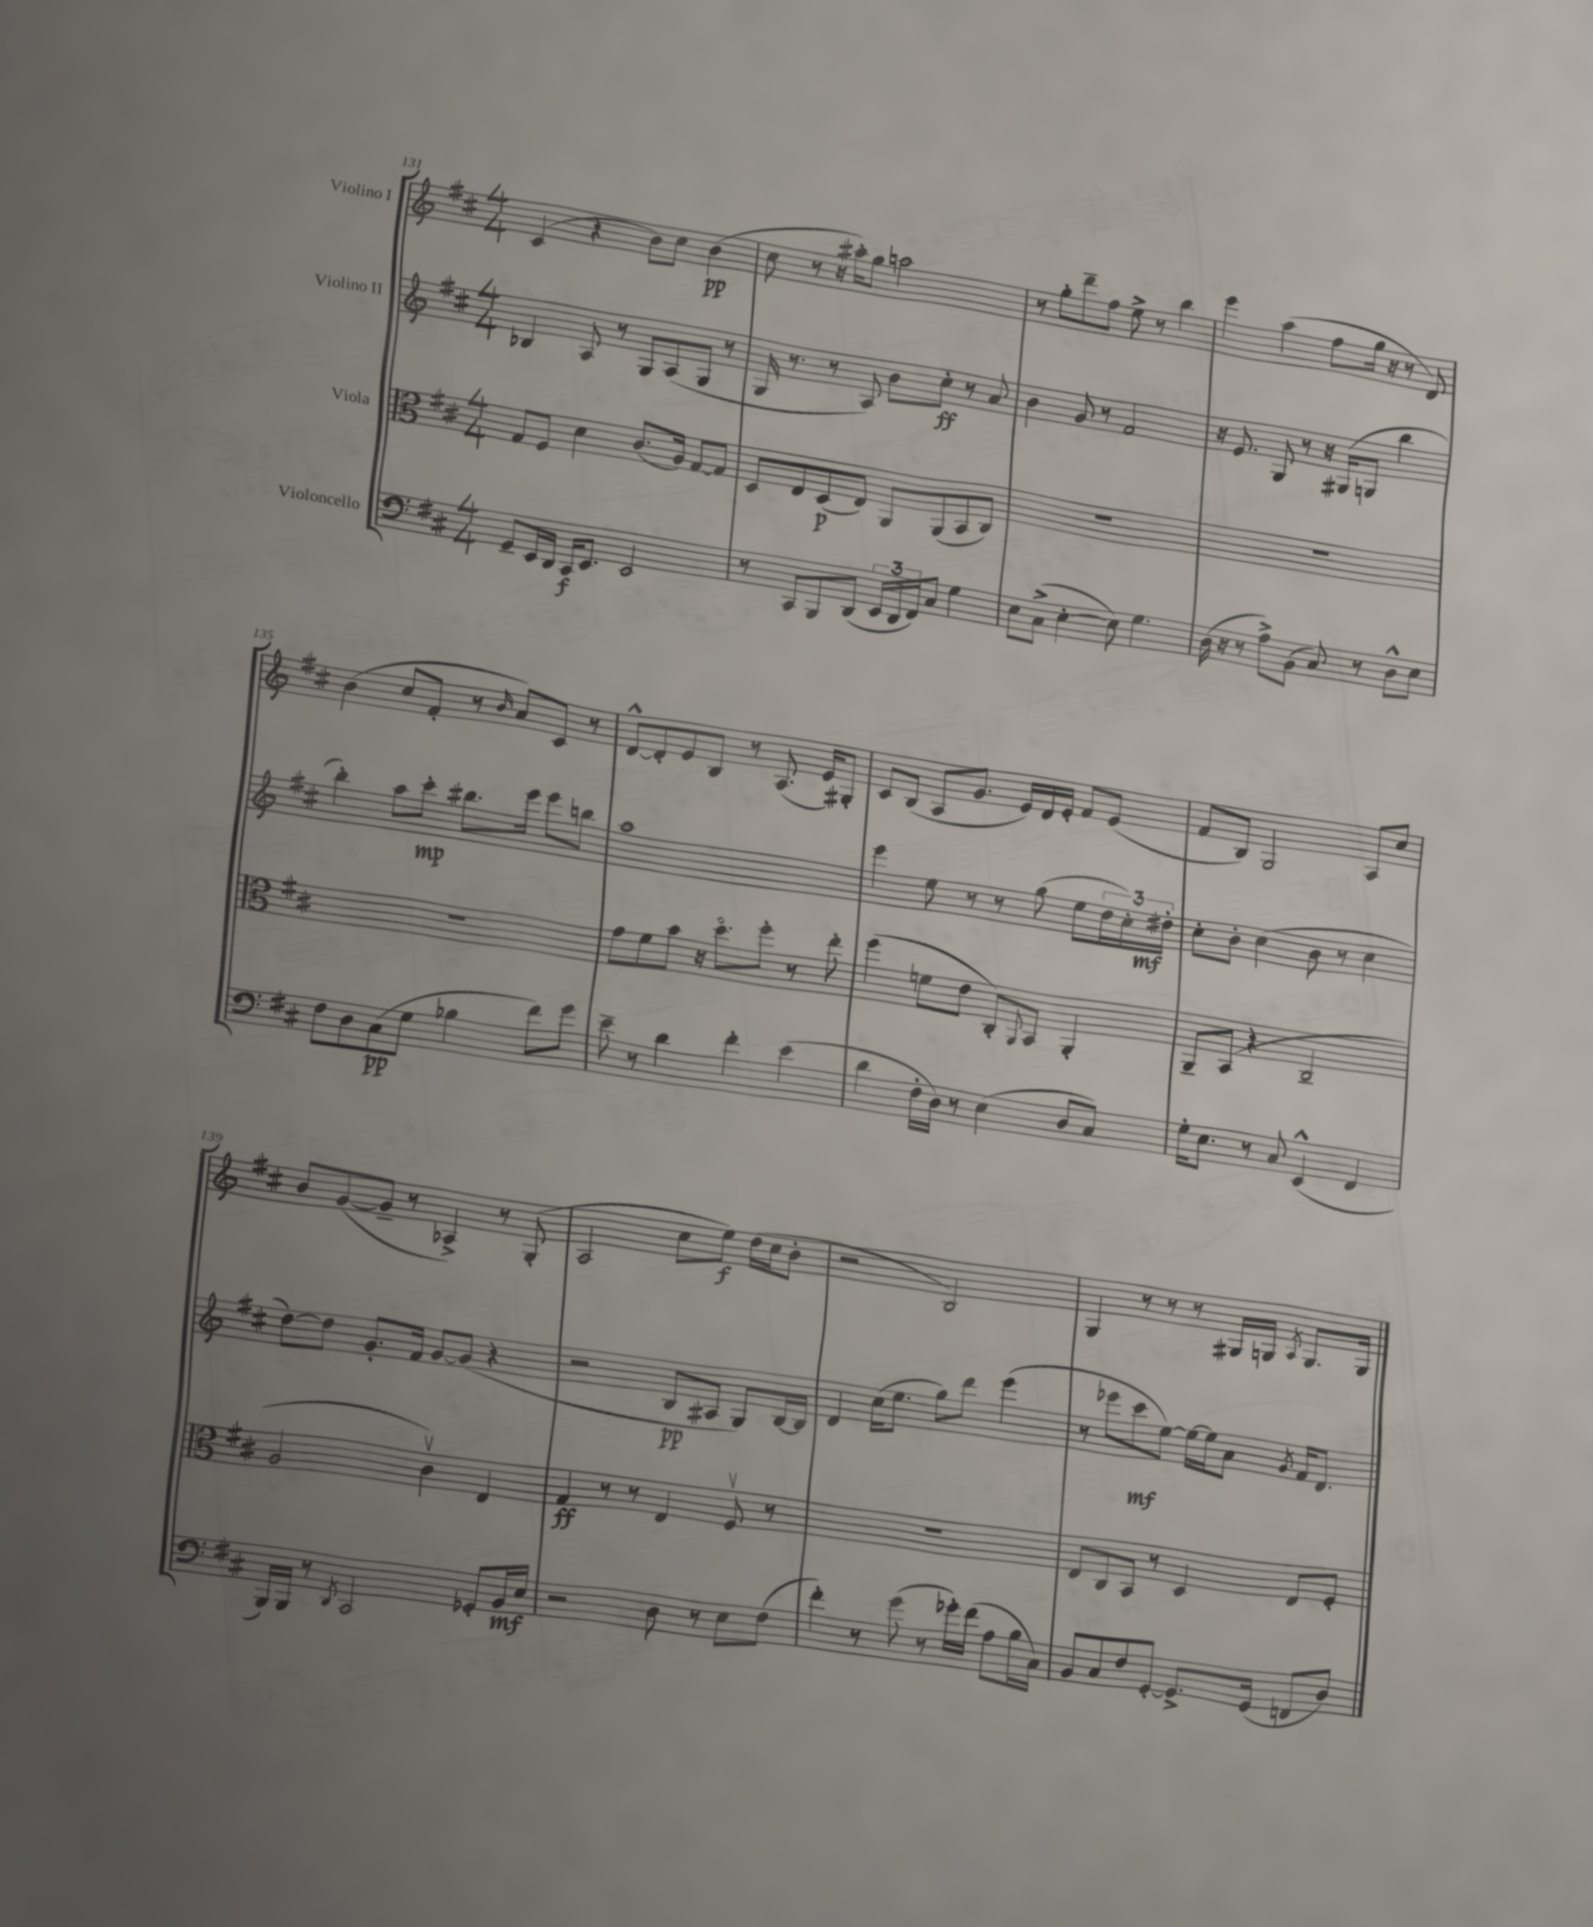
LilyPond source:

<<
\new StaffGroup <<
\new Staff = "s0" \with { instrumentName = "Violino I" } {
    \clef treble \key d \major \numericTimeSignature \time 4/4
    cis'4( r4 b'8) cis''8 b'4\pp( |
    cis''8 r8 r16 ais''16-.) g''8 a''2 |
    r8 g''8-. d'''8-- fis''8 e''8-> r8 b''4 |
    e'''4 a''4( fis''8 g''16 r16 r8 d'8) |
    b'4( cis''8 fis'8-. r8 \grace { b'16 } a'8) cis'8 r8 |
    d'8~-^ d'8-. e'8 b8 r8 a8.( e'16) gis8-. |
    cis'8 b8( a8 g'8. e'16) d'16 e'16-. fis'8 e'8( |
    fis'8 b8) g2 a8 cis''8 |
    b'8 g'8~( g'8-- r8 aes4->) r8 g8-.( |
    a2 cis''8 e''8\f) d''16( cis''16 b'8-. |
    r2 b2) |
    g4 r8 r8 r8 gis16 g16 \acciaccatura { a8 } g8. g16 \bar "|." |
}
\new Staff = "s1" \with { instrumentName = "Violino II" } {
    \clef treble \key d \major \numericTimeSignature \time 4/4
    bes4 a8 r8 g8 a8( g8 r8 |
    g16 r8. r8 a8) b'8 cis''8-.\ff r8 a'8 |
    b'4 g'8 r8 fis'2 |
    r16 e'8. g8 r8 r16 gis16( g8 b''4 |
    b''4-.) a''8 cis'''8-.\mp bis''8. e'''16 e'''8 b''8 |
    a''1 |
    e'''4 e''8 r8 r8 g''8( e''8 \tuplet 3/2 { d''16 cis''16-.) dis''16-.\mf } |
    cis''8-. b'8-. cis''4( b'8 r8 cis''4 |
    d''8~) d''8 g'8.-. fis'16 g'8~ g'8( r4 |
    r2 b8\pp ais8 g8) b16~ b16 |
    d'4 cis''16( e''8. g''8) d'''8 e'''4( |
    r8 ees'''8 cis'''8\mf e''8~) e''16~ e''16 a'8 \acciaccatura { g'8 } fis'16 d'8. \bar "|." |
}
\new Staff = "s2" \with { instrumentName = "Viola" } {
    \clef alto \key d \major \numericTimeSignature \time 4/4
    g8 fis8 d'4 cis'8.( a16) g8~ g8 |
    d8 e8 d8\p( e8) a,8 a,8( b,8 cis8) |
    R1 |
    R1 |
    R1 |
    g'8 fis'8 b'8 r16 d''8.\flageolet fis''8-. r8 e''8-. |
    fis''4( f'8 e'8 cis8-.) \appoggiatura { a,8 } b,8 a,4-. |
    a,8-- b,8( r4 cis2-- |
    a2 cis'4\upbow) e4 |
    g4\ff r8 r8 e4 fis8\upbow r8 |
    R1 |
    e8 cis8 b,8 r8 d4 e8 fis8-. \bar "|." |
}
\new Staff = "s3" \with { instrumentName = "Violoncello" } {
    \clef bass \key d \major \numericTimeSignature \time 4/4
    g,8-- e,16 d,16 cis,16\f e,8. e,2 |
    r8 cis,8 b,,8 d,8( \tuplet 3/2 { e,16 d,16 fis,16) } cis8 g4 |
    e8 cis8->( e4~-. e8) g4. |
    d16( r16 r8 a8->) b,8( cis8) r8 d8-^ e8 |
    fis8 d8 cis8\pp( g8 bes4 fis'8) g'8 |
    e'8-- r8 d'4 fis'4-. e'4( |
    d'4 fis16-. d16) r8 e4( d8 cis8) |
    g16-. e8. r8 cis8 e,4-^( fis,4 |
    b,,16) b,,16 r8 \acciaccatura { d,8 } cis,2 ges,8-. b,16\mf e16 |
    r2 d8 r8 e8 fis8( |
    fis'4-.) r8 g'8( r8 ges'16-.) fis'16( a8 b16 cis16) |
    b,8 cis8 fis8 g,8~-. g,8.-> g,16( f,8 d8) \bar "|." |
}
>>
>>
\layout { \context { \Score currentBarNumber = #131 } }
